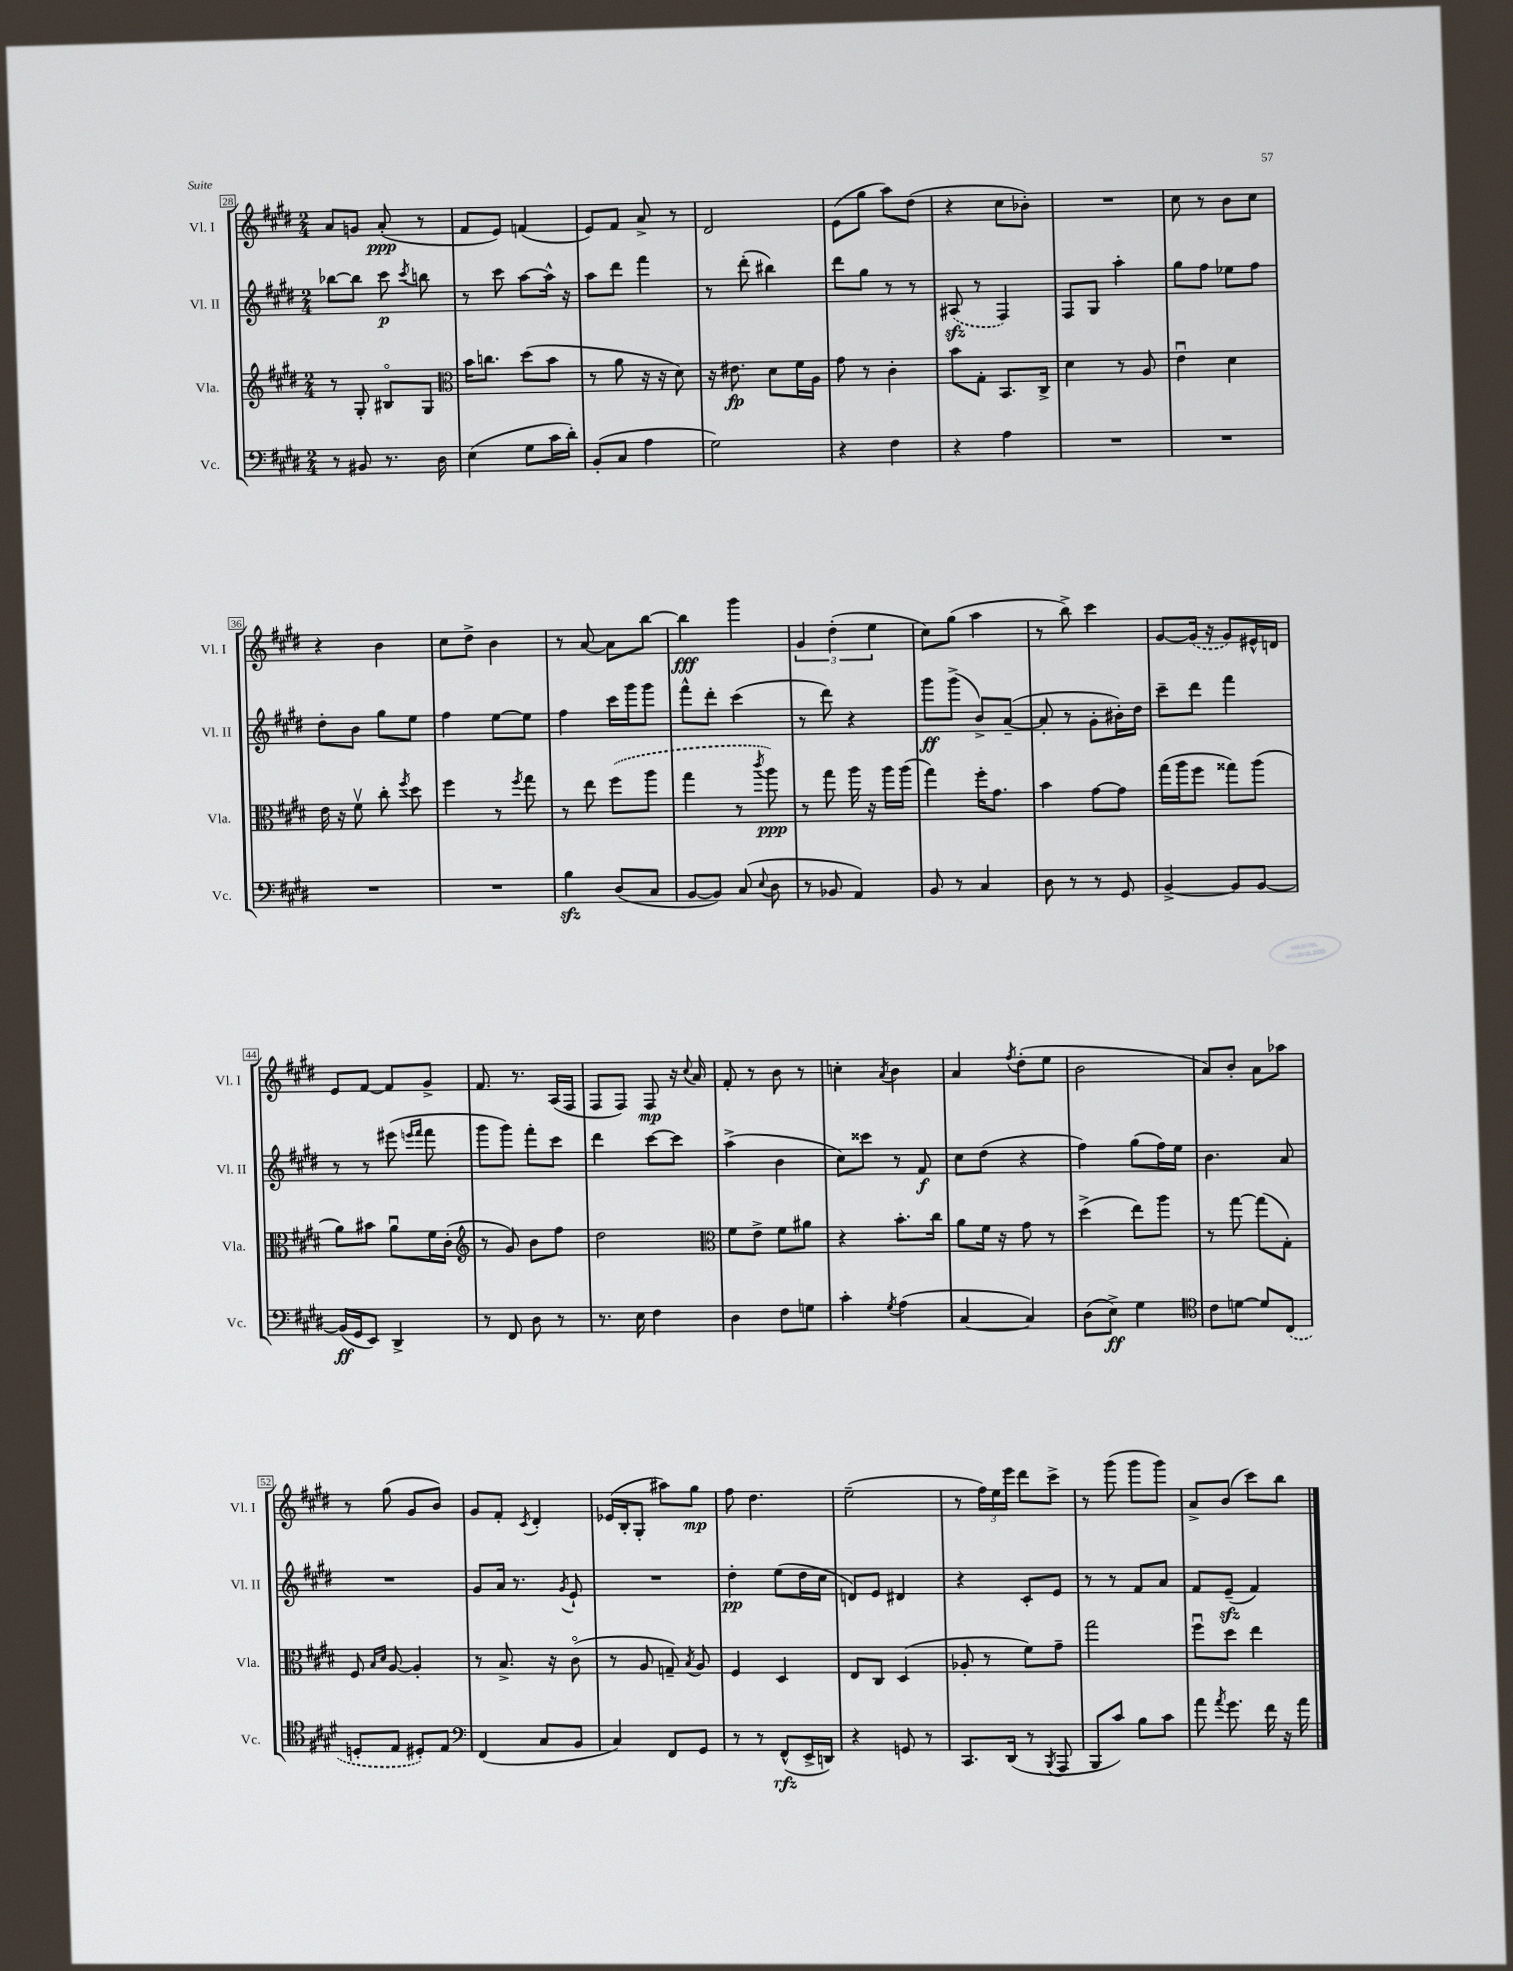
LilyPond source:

<<
\new StaffGroup <<
\new Staff = "s0" \with { instrumentName = "Vl. I" shortInstrumentName = "Vl. I" } {
    \clef treble \key e \major \numericTimeSignature \time 2/4
    \autoBeamOff a'8[ g'8] a'8-.\ppp( r8 |
    fis'8[ e'8]) f'4( |
    e'8[) fis'8] a'8-> r8 |
    dis'2 |
    e'8[( gis''8] a''8[) dis''8]( |
    r4 cis''8[ bes'8]-.) |
    R2 |
    cis''8 r8 b'8[ cis''8] |
    r4 b'4 |
    cis''8[ dis''8]-> b'4 |
    r8 a'8~ a'8[ b''8]~ |
    b''4\fff gis'''4 |
    \tuplet 3/2 { gis'4 dis''4-.( e''4 } |
    cis''8[) gis''8]( a''4 |
    r8 b''8->) cis'''4 |
    gis'8[~ \once \slurDashed gis'16]( r16 gis'8[) eis'16-^ d'16] |
    e'8[ fis'8]~ fis'8[ gis'8]-> |
    fis'8. r8. a16[( fis16] |
    fis8[ fis8]) fis8\mp r16 \appoggiatura { cis''8 } a'16 |
    fis'8-. r8 b'8 r8 |
    c''4-. \acciaccatura { a'8 } b'4 |
    a'4 \acciaccatura { fis''8 } dis''8[-.( e''8] |
    b'2 |
    a'8[) b'8]-. a'8[ aes''8] |
    r8 gis''8( gis'8[ b'8]) |
    gis'8[ fis'8]-. \acciaccatura { cis'8 } dis'4-. |
    ees'16[( b16-. gis8]-. ais''8[) gis''8]\mp |
    fis''8 dis''4. |
    e''2--( |
    r8 \tuplet 3/2 { fis''16[) e''16 e'''16] } dis'''8[ cis'''8]-> |
    r8 gis'''8( gis'''8[ gis'''8]) |
    a'8[-> b'8]( cis'''8[) b''8] \bar "|." |
}
\new Staff = "s1" \with { instrumentName = "Vl. II" shortInstrumentName = "Vl. II" } {
    \clef treble \key e \major \numericTimeSignature \time 2/4
    \autoBeamOff bes''8[~ bes''8] cis'''8\p \acciaccatura { cis'''8 } b''8 |
    r8 cis'''8 a''8[~ a''16]-^ r16 |
    a''8[ dis'''8] fis'''4 |
    r8 dis'''8-.( bis''4) |
    dis'''8[ gis''8] r8 r8 |
    \once \slurDashed ais8\sfz( r8 fis4) |
    fis8[ gis8] a''4-. |
    gis''8[ fis''8] ees''8[ fis''8] |
    dis''8[-. b'8] gis''8[ e''8] |
    fis''4 e''8[~ e''8] |
    fis''4 cis'''16[ gis'''16 gis'''8] |
    fis'''8[-^ dis'''8]-. cis'''4( |
    r8 dis'''8) r4 |
    gis'''8[\ff gis'''8]->( b'8[->) a'8]~--( |
    a'8-. r8 gis'8[-. bis'16-.) dis''16] |
    cis'''8[-- dis'''8] fis'''4 |
    r8 r8 eis'''8( \grace { e'''16[ fis'''16] } fis'''8 |
    gis'''8[ gis'''8]) fis'''8[-. cis'''8] |
    dis'''4 cis'''8[~ cis'''8] |
    a''4->( b'4 |
    cis''8[) cisis'''8] r8 fis'8\f |
    cis''8[ dis''8]( r4 |
    fis''4) gis''8[( fis''16) e''16] |
    b'4. a'8 |
    R2 |
    gis'8[ a'16] r8. \acciaccatura { gis'8 } e'8-! |
    R2 |
    dis''4-.\pp e''8[( dis''16 cis''16] |
    d'8[) e'8] dis'4 |
    r4 cis'8[-. e'8] |
    r8 r8 fis'8[ a'8] |
    fis'8[ e'8]--\sfz( fis'4) \bar "|." |
}
\new Staff = "s2" \with { instrumentName = "Vla." shortInstrumentName = "Vla." } {
    \clef treble \key e \major \numericTimeSignature \time 2/4
    \autoBeamOff r8 gis8-. bis8[\flageolet gis8] |
    \clef alto b'16[ c''8.] dis''8[( b'8] |
    r8 a'8 r16 r16 dis'8) |
    r16 eis'8.\fp dis'8[ fis'16 a16] |
    gis'8 r8 cis'4-. |
    b'8[ gis8]-. b,8.[ cis16]-> |
    dis'4 r8 a8 |
    e'4\downbow dis'4 |
    e'16 r16 fis'8\upbow cis''8-. \acciaccatura { fis''8 } dis''8 |
    fis''4 r8 \acciaccatura { fis''8 } gis''8 |
    r8 e''8 \once \slurDashed fis''8[( a''8] |
    gis''4 r8 \acciaccatura { cis'''8 } a''8\ppp) |
    r8 gis''8 a''16 r16 a''16[ a''16]( |
    gis''4) fis''16[-. gis'8.] |
    b'4 gis'8[~ gis'8] |
    gis''16[( a''16 fis''8] gisis''8[) a''8]( |
    a'8[) bis'8] a'8[\downbow fis'16 cis'16]-.( |
    \clef treble r8 gis'8) b'8[ fis''8] |
    dis''2 |
    \clef alto fis'8[ e'8]-> fis'8[ ais'8] |
    r4 b'8.[-. cis''16] |
    a'8[ fis'16] r16 gis'8 r8 |
    dis''4->( e''8[) a''8] |
    r8 gis''8~ gis''8[( gis8]-.) |
    fis8 \grace { b16[ dis'16] } a8~ a4-. |
    r8 b8.-> r16 cis'8\flageolet( |
    r8 a8 g8--) \acciaccatura { b8 } a8 |
    fis4 dis4 |
    e8[ cis8] dis4( |
    aes8-. r8 fis'8[) gis'8]-- |
    gis''2 |
    fis''8[\downbow dis''8] e''4 \bar "|." |
}
\new Staff = "s3" \with { instrumentName = "Vc." shortInstrumentName = "Vc." } {
    \clef bass \key e \major \numericTimeSignature \time 2/4
    \autoBeamOff r8 bis,8 r8. dis16 |
    e4( gis8[ cis'16 dis'16]-.) |
    b,8[-.( cis8] a4 |
    gis2) |
    r4 fis4 |
    r4 a4 |
    R2 |
    R2 |
    R2 |
    R2 |
    b4\sfz dis8[( cis8] |
    b,8[~ b,8]) cis8( \appoggiatura { e8 } dis8 |
    r8 bes,8 a,4) |
    b,8 r8 cis4 |
    dis8 r8 r8 gis,8 |
    b,4~-> b,8[ b,8]~ |
    b,16[\ff( gis,16 e,8]) dis,4-> |
    r8 fis,8 dis8 r8 |
    r8. e16 fis4 |
    dis4 fis8[ g8] |
    cis'4-. \acciaccatura { gis8 } a4( |
    cis4~ cis4) |
    dis8[( e8]->\ff) gis4 |
    \clef tenor cis'8[ d'8]~ d'8[ \once \slurDashed cis8]( |
    d8[-. e8] dis8[-.) e8] |
    \clef bass fis,4( cis8[ b,8] |
    cis4) fis,8[ gis,8] |
    r8 r8 fis,8[-^\rfz( e,16-> d,16]) |
    r4 g,8 r8 |
    cis,8.[ dis,16]( r8 \acciaccatura { b,,8 } a,,8 |
    b,,8[ cis'8]) b8[ cis'8] |
    a'8 \acciaccatura { a'8 } gis'8. fis'16 r16 a'16 \bar "|." |
}
>>
>>
\layout { \context { \Score currentBarNumber = #28 \override BarNumber.stencil = #(make-stencil-boxer 0.1 0.3 ly:text-interface::print) } }
